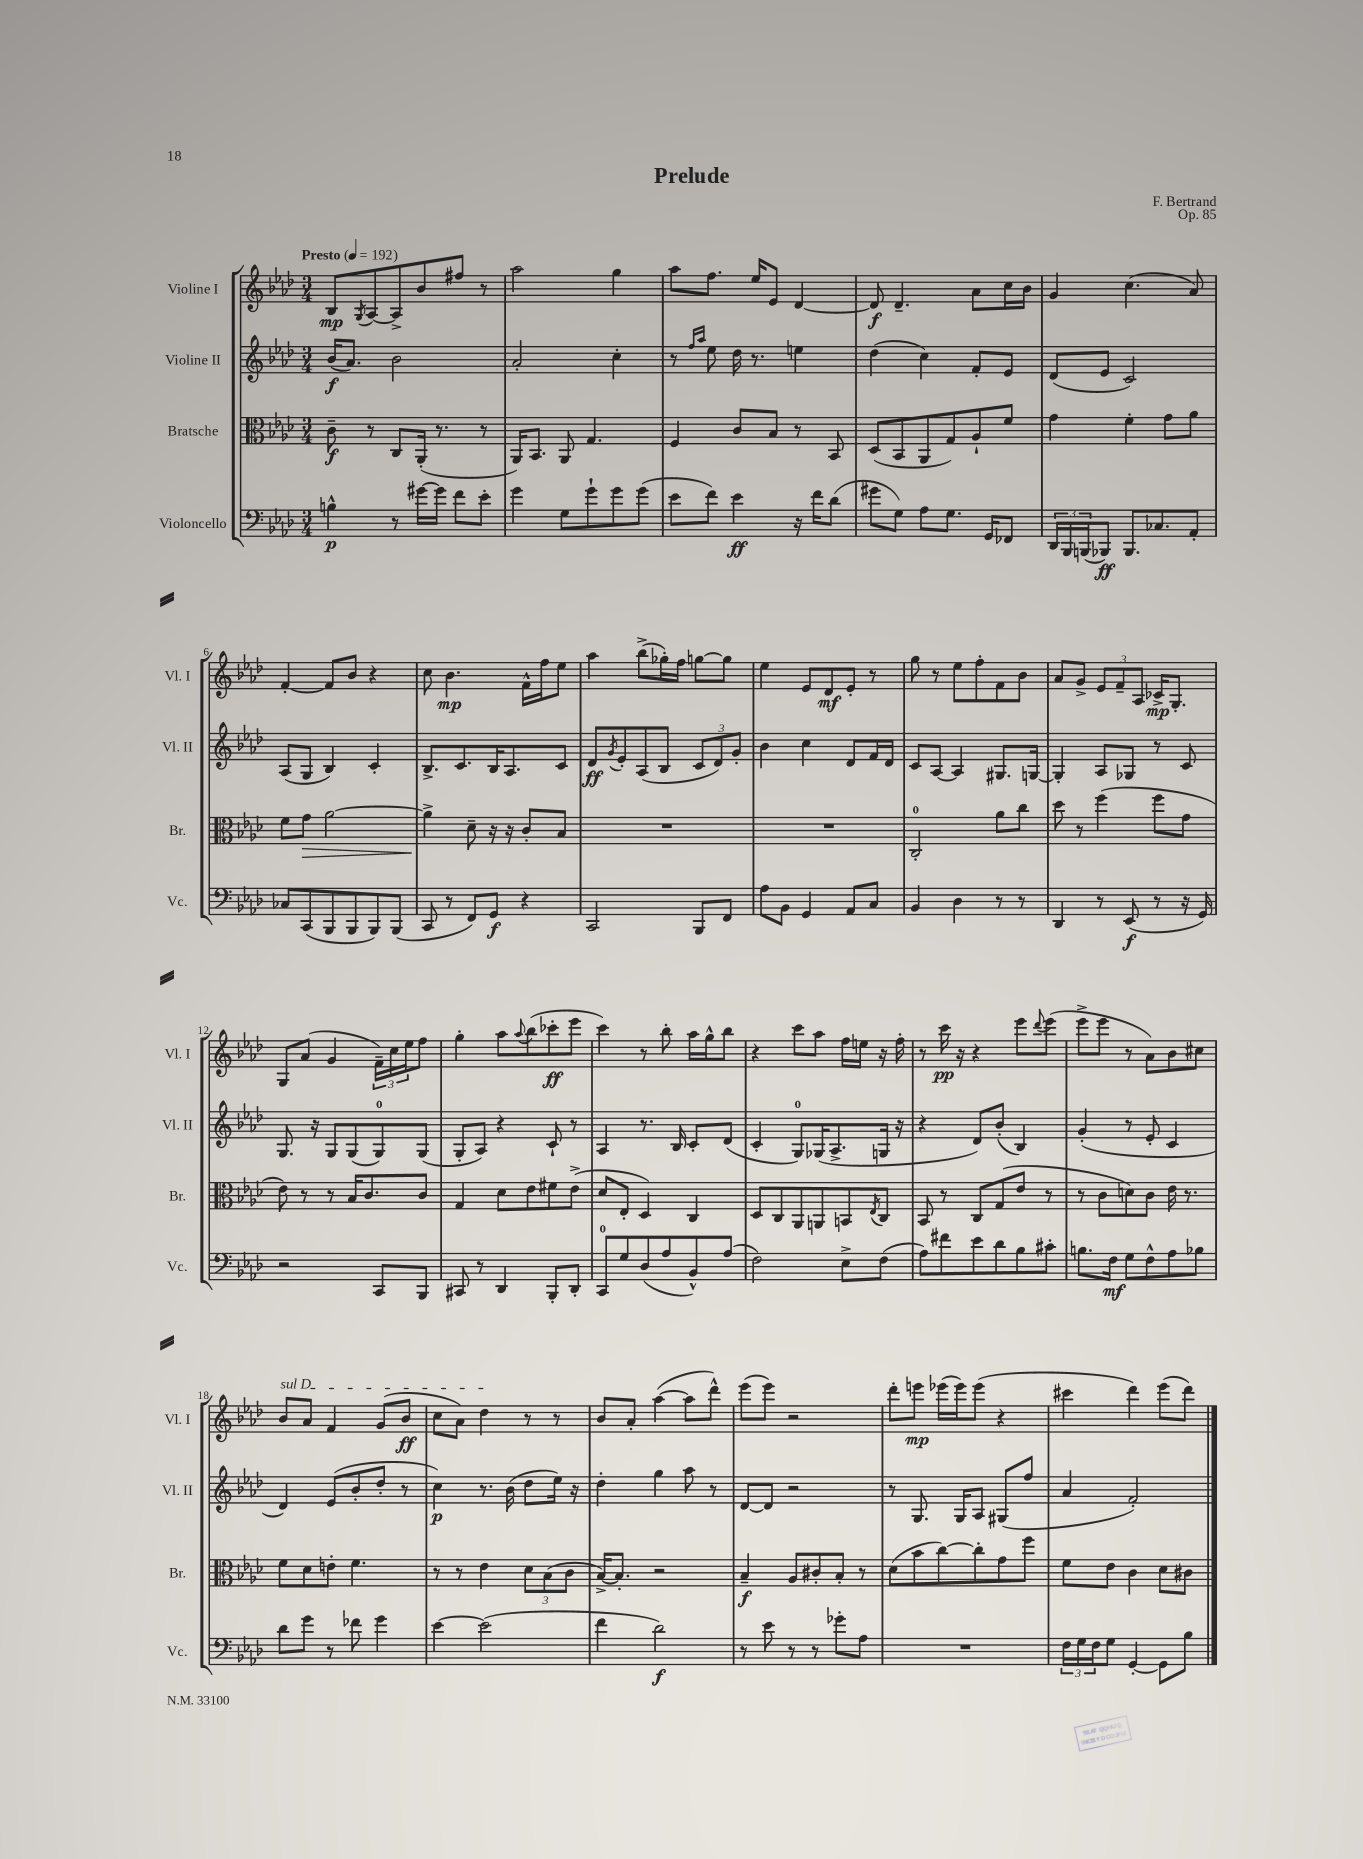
\header { title = "Prelude" composer = "F. Bertrand" opus = "Op. 85" }
<<
\new StaffGroup <<
\new Staff = "s0" \with { instrumentName = "Violine I" shortInstrumentName = "Vl. I" } {
    \clef treble \key aes \major \numericTimeSignature \time 3/4 \tempo "Presto" 4 = 192
    bes8\mp \acciaccatura { g8 } aes8~ aes8-> bes'8 fis''8 r8 |
    aes''2 g''4 |
    aes''8 f''8. ees''16 ees'8 des'4~ |
    des'8\f des'4.-- aes'8 c''16 bes'16 |
    g'4 c''4.( aes'8) |
    f'4~-. f'8 bes'8 r4 |
    c''8 bes'4.\mp f'16-^ f''16 ees''8 |
    aes''4 bes''8->( ges''16-.) f''16 g''8~ g''8 |
    ees''4 ees'8 des'8\mf ees'8-. r8 |
    g''8 r8 ees''8 f''8-. f'8 bes'8 |
    aes'8 g'8-> \tuplet 3/2 { ees'8 f'8-- aes8 } ces'16->\mp g8.-. |
    g8 aes'8( g'4 \tuplet 3/2 { f'16--) c''16 ees''16 } f''8 |
    g''4-. aes''8 \appoggiatura { aes''8 } bes''8( ces'''8-.\ff ees'''8 |
    c'''4) r8 bes''8-. aes''16 g''16-^ bes''8 |
    r4 c'''8 aes''8 f''16 e''16 r16 f''16-. |
    r8 c'''16\pp r16 r4 ees'''8 \appoggiatura { des'''8 } ees'''8( |
    ees'''8-> ees'''8 r8 aes'8) bes'8 cis''8 |
    \once \override TextSpanner.bound-details.left.text = \markup { \italic "sul D" } bes'8\startTextSpan aes'8 f'4 g'8( bes'8\ff |
    c''8 aes'8) des''4\stopTextSpan r8 r8 |
    bes'8 aes'8-. aes''4~( aes''8 des'''8-^) |
    ees'''8( ees'''8) r2 |
    des'''8-. e'''8\mp ees'''16( ees'''16) ees'''8( r4 |
    cis'''4 des'''4) ees'''8( des'''8) \bar "|." |
}
\new Staff = "s1" \with { instrumentName = "Violine II" shortInstrumentName = "Vl. II" } {
    \clef treble \key aes \major \numericTimeSignature \time 3/4
    bes'16\f( aes'8.) bes'2 |
    aes'2-. c''4-. |
    r8 \grace { f''16 aes''16 } ees''8 des''16 r8. e''4 |
    des''4( c''4) f'8-. ees'8 |
    des'8( ees'8 c'2) |
    aes8( g8 bes4) c'4-. |
    bes8.-> c'8. bes16 aes8. c'8 |
    des'8\ff \acciaccatura { g'8 } ees'8-. aes8( bes8 \tuplet 3/2 { c'8 des'8) g'8-. } |
    bes'4 c''4 des'8 f'16 des'16 |
    c'8 aes8~ aes4 gis8. g16~ |
    g4-. aes8 ges8 r8 c'8 |
    g8. r16 g8 g8( g8-0) g8( |
    g8-. aes8) r4 c'8-! r8 |
    aes4 r8. bes16 c'8-. des'8( |
    c'4-. g8-0) ges16( aes8.-> g16 r16 |
    r4 des'8) bes'8-.( bes4) |
    g'4-.( r8 ees'8-. c'4 |
    des'4) ees'8( bes'8-. des''8-. r8 |
    c''4\p) r8. bes'16( des''8 ees''16) r16 |
    des''4-. g''4 aes''8 r8 |
    des'8~ des'8 r2 |
    r8 g8. g16 aes8 gis8( f''8 |
    aes'4 f'2-.) \bar "|." |
}
\new Staff = "s2" \with { instrumentName = "Bratsche" shortInstrumentName = "Br." } {
    \clef alto \key aes \major \numericTimeSignature \time 3/4
    c'8--\f r8 c8 aes,16-.( r8. r8 |
    aes,16) bes,8. aes,8 g4. |
    f4 c'8 bes8 r8 bes,8 |
    des8( bes,8 aes,8 g8) aes8-! f'8 |
    g'4 f'4-. g'8 aes'8 |
    f'8 g'8\> aes'2~ |
    aes'4->\! des'8-- r16 r16 c'8-. bes8 |
    R2. |
    R2. |
    c2-0-. aes'8 c''8 |
    des''8 r8 f''4( f''8 g'8 |
    ees'8) r8 r8 bes16 c'8. c'8 |
    g4 des'8 ees'8 fis'8 ees'8->( |
    des'8 ees8-. des4) c4 |
    des8 c8 aes,8 a,8 b,8 \acciaccatura { ees8 } c8 |
    bes,8 r8 c8 g8( ees'8 r8 |
    r8 c'8 d'8) c'8 ees'16 r8. |
    f'8 des'8 e'8-. f'4. |
    r8 r8 ees'4 \tuplet 3/2 { des'8 bes8( c'8 } |
    bes16~->) bes8.-. r2 |
    bes4--\f aes8 cis'8-. bes8-. r8 |
    des'8( bes'8 c''8~) c''8-. g'8 f''8 |
    f'8 ees'8 c'4 des'8 cis'8 \bar "|." |
}
\new Staff = "s3" \with { instrumentName = "Violoncello" shortInstrumentName = "Vc." } {
    \clef bass \key aes \major \numericTimeSignature \time 3/4
    b4-^\p r8 gis'16~ gis'16 f'8 ees'8-. |
    g'4 g8 g'8-! g'8 g'8( |
    ees'8 f'8) ees'4\ff r16 f'16 des'8( |
    gis'8 g8) aes8 g8. g,16 fes,8 |
    \tuplet 3/2 { des,16 bes,,16 b,,16( } bes,,8\ff) bes,,8. ces8. aes,8-. |
    ces8 c,8( bes,,8 bes,,8 bes,,8) bes,,8( |
    c,8 r8 f,8) g,8\f r4 |
    c,2 bes,,8 f,8 |
    aes8 bes,8 g,4 aes,8 c8 |
    bes,4 des4 r8 r8 |
    des,4 r8 ees,8\f( r8 r16 g,16) |
    r2 c,8 bes,,8 |
    cis,8 r8 des,4 bes,,8-. des,8-. |
    c,8-0 g8 des8( aes8 bes,8-^) aes8( |
    f2) ees8-> f8( |
    aes8) fis'8 ees'8 des'8 bes8 cis'8-. |
    b8. f16\mf g8 f8-^ aes8 bes8 |
    des'8 g'8 r8 fes'8 g'4 |
    ees'4~ ees'2( |
    f'4 des'2\f) |
    r8 ees'8 r8 r8 ges'8-. aes8 |
    R2. |
    \tuplet 3/2 { f16 g16 f16 } g8 g,4~-. g,8 bes8 \bar "|." |
}
>>
>>
